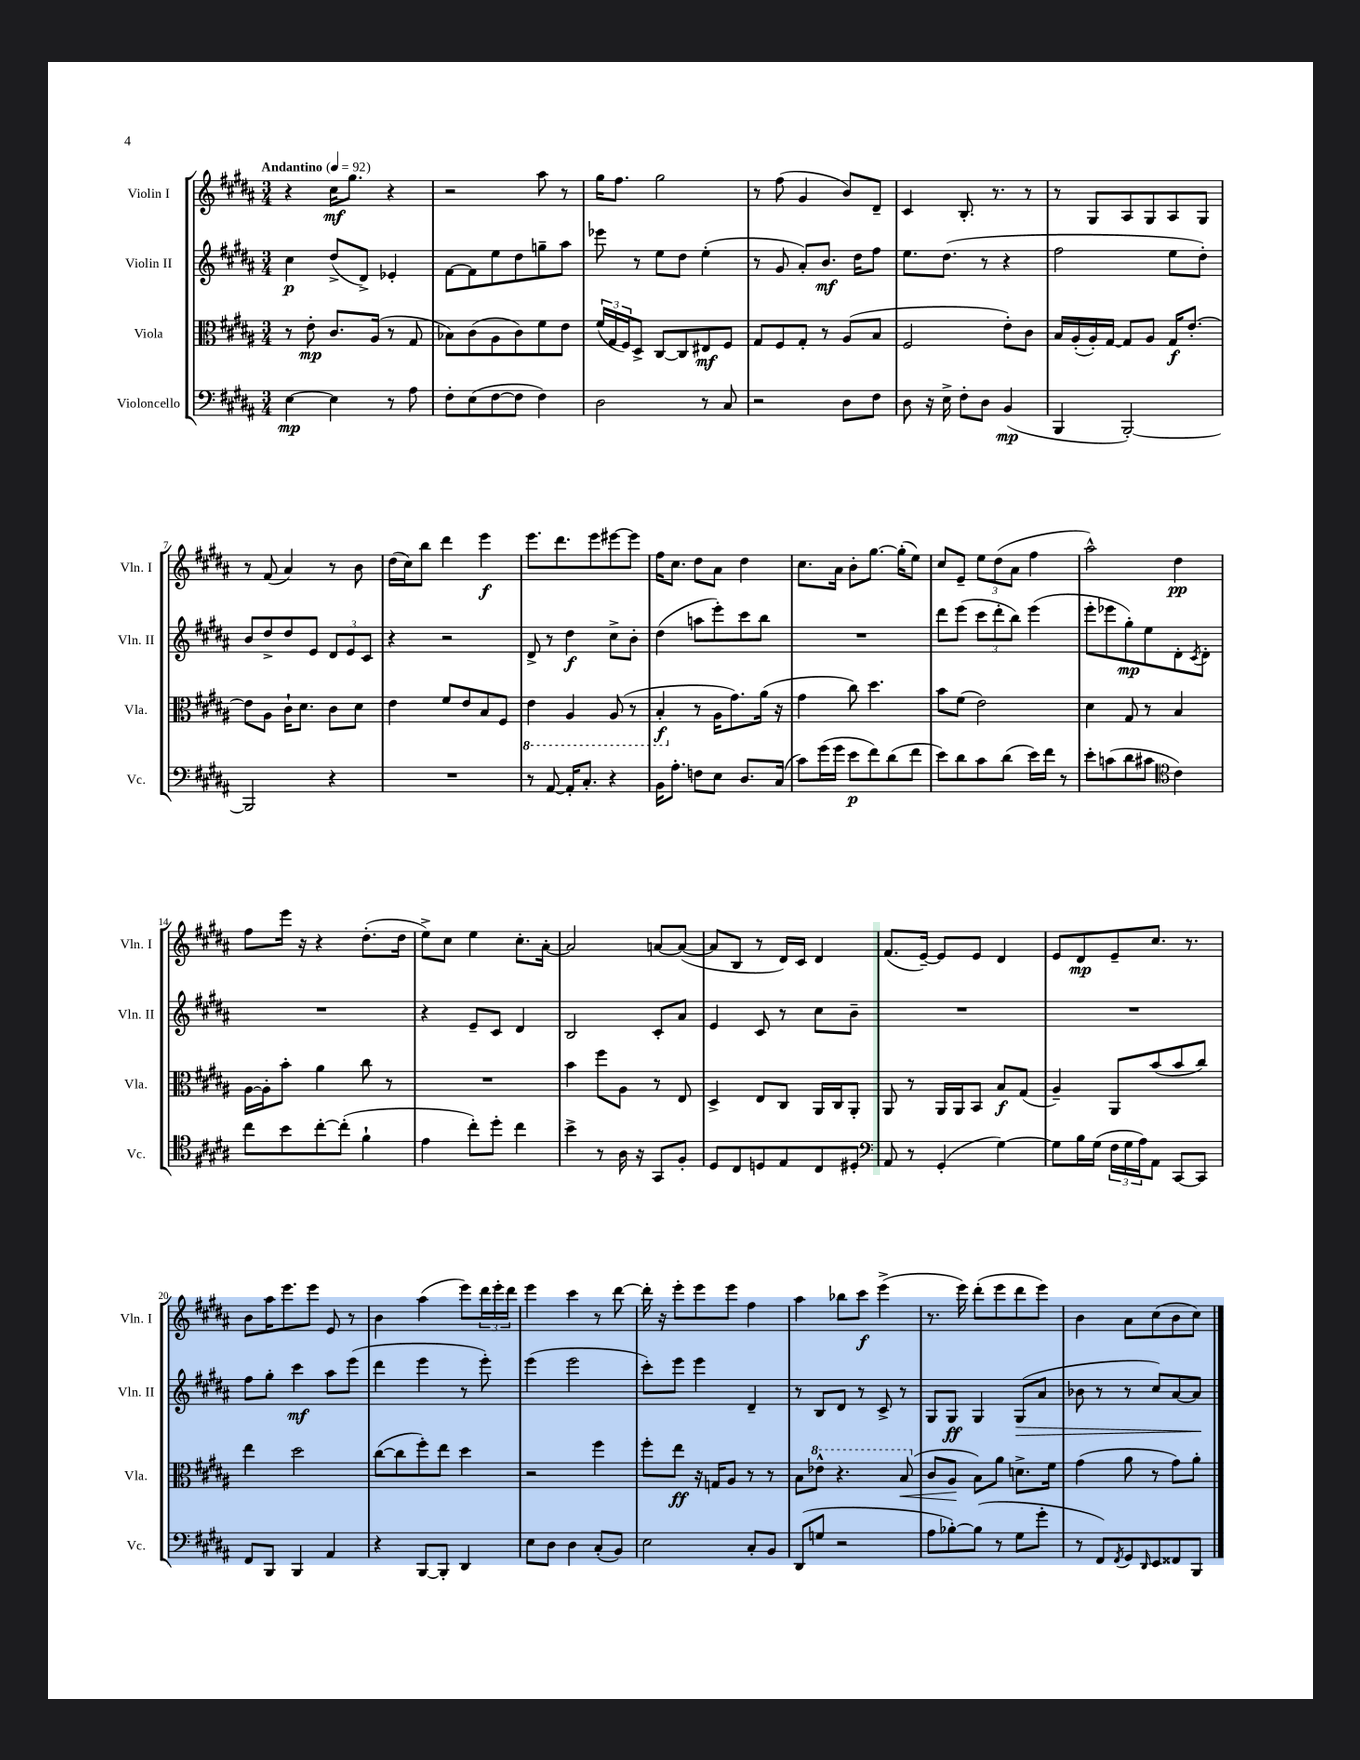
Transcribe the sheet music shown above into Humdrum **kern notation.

**kern	**kern	**kern	**kern
*staff4	*staff3	*staff2	*staff1
*clefF4	*clefC3	*clefG2	*clefG2
*k[f#c#g#d#a#]	*k[f#c#g#d#a#]	*k[f#c#g#d#a#]	*k[f#c#g#d#a#]
*M3/4	*M3/4	*M3/4	*M3/4
*MM92	*MM92	*MM92	*MM92
[4E	8r	4cc#	4r
.	8e'	.	.
4E]	8.c#	(8dd#^	16cc#
.	.	.	8.gg#
.	.	8d#^)	.
.	(16A#	.	.
8r	8r	4e-'	4r
8A#	8G#	.	.
=	=	=	=
8F#'	8B-)	[8f#	2r
(8E	(8c#	8f#]	.
[8F#	8A#	8ee	.
8F#]	8c#)	8dd#	.
4F#)	8f#	8gg~	8aa#
.	8e	8aa#	8r
=	=	=	=
2D#	(24f#	8eee-	16gg#
.	24G#	.	.
.	.	.	8.ff#
.	24F#)	.	.
.	8D#^	8r	.
.	[8C#	8ee	2gg#
.	8C#]	8dd#	.
8r	8E#	(4ee'	.
8C#	8F#	.	.
=	=	=	=
2r	8G#	8r	8r
.	8F#	8g#	(8ff#
.	8G#'	8a#')	4g#
.	8r	8.b	.
8D#	(8A#	.	8b)
.	.	16dd#	.
8F#	8B	8ff#	8d#~
=	=	=	=
8D#	2F#	8.ee	4c#
16r	.	.	.
16E^	.	(8.dd#	.
8F#'	.	.	8.B'
8D#	.	8r	.
.	.	.	8.r
(4BB	8e')	4r	.
.	8c#	.	8r
=	=	=	=
4BBB	16B	2ff#	8r
.	(16A#'	.	.
.	16A#')	.	8G#
.	[16G#	.	.
[2BBB')	8G#]	.	8A#
.	8A#	.	8G#
.	16G#	8ee	8A#
.	[8.e'	.	.
.	.	8dd#')	8G#
=	=	=	=
2BBB]	8e]	8b	8r
.	8A#	8dd#^	(8f#
.	16c#`	8dd#	4a#)
.	8.d#	.	.
.	.	8e	.
4r	8c#	12d#	8r
.	.	12e	.
.	8d#	.	8b
.	.	12c#	.
=	=	=	=
2.r	4e	4r	(16dd#
.	.	.	16cc#)
.	.	.	8bb
.	8f#	2r	4ddd#
.	8e	.	.
.	8B	.	4eee
.	8F#	.	.
=	=	=	=
8r	4E	8d#^	8.eee
[8AA#	.	8r	.
.	.	.	8.ddd#
16AA#']	4AA#	4dd#	.
8.C#'	.	.	.
.	.	.	8eee
4r	(8AA#	8cc#^	[8eee#
.	8r	8b'	8eee#]
=	=	=	=
16BB	4BB'	(4dd#	16ff#
8.A#'	.	.	8.cc#
8F	8r	8aa	8dd#
8E	16A#	8eee')	8a#
.	8.g#)	.	.
8.D#	.	8ccc#	4dd#
.	(16a#	8bb	.
(16C#	16r	.	.
=	=	=	=
8c#)	4g#	2.r	8.cc#
(16g#	.	.	.
16g#	.	.	16a#
8e	8cc#)	.	8b'
8f#)	4.dd#	.	[8.gg#
(8d#	.	.	.
.	.	.	(16gg#']
8f#	.	.	8ee)
=	=	=	=
8e)	8b	8ddd#	8cc#
8d#	(8f#	(8eee	8e~
8c#	2e)	12ccc#	12ee
.	.	12ddd#'	(12dd#
(8d#	.	.	.
.	.	12bb)	12a#
16e)	.	(4eee	4ff#
16f#	.	.	.
8r	.	.	.
=	=	=	=
8e'	4d#	8eee'	2aa#^^)
(8c	.	8eee-	.
8d#	8G#	8gg#')	.
8c#	8r	8ee	.
*clefC4	*	*	*
4c#)	4B	8d#'	4dd#
.	.	8qc#	.
.	.	8d#'	.
=	=	=	=
8cc#	[16A#	2.r	8ff#
.	16A#']	.	.
8b	8b'	.	16eee
.	.	.	16r
[8cc#'	4a#	.	4r
(8cc#']	.	.	.
4f#`	8cc#	.	(8.dd#'
.	8r	.	.
.	.	.	16dd#
=	=	=	=
4e	2.r	4r	8ee^)
.	.	.	8cc#
8cc#')	.	8e~	4ee
8dd#'	.	8c#	.
4cc#	.	4d#	8.cc#'
.	.	.	[16a#'
=	=	=	=
4b^	4b	2B	2a#]
8r	8ff#	.	.
16A#	8A#	.	.
16r	.	.	.
8GG#	8r	8c#'	[8a
8F#'	8E	8a#	(8a_
=	=	=	=
8D#	4D#^	4e	8a]
8C#	.	.	8B
8D	8E	8c#	8r
8E	8C#	8r	16d#)
.	.	.	16c#
8C#	16AA#	8cc#	4d#
.	16C#	.	.
8D#'	8AA#'	8b~	.
=	=	=	=
*clefF4	*	*	*
8AA#	8AA#	2.r	(8.f#
8r	8r	.	.
.	.	.	[16e~)
(4GG#'	16AA#	.	8e]
.	16AA#	.	.
.	8BB	.	8e
[4G#)	8B	.	4d#
.	(8G#	.	.
=	=	=	=
8G#]	4A#~)	2.r	8e
16B	.	.	8d#
(16G#	.	.	.
24F#	8AA#	.	8e~
24G#	.	.	.
24A#)	.	.	.
8AA#	(8b	.	8.cc#
[8CC#	8b	.	.
.	.	.	8.r
8CC#]	8cc#)	.	.
=	=	=	=
8FF#	4ee	8ff#	8b
8BBB	.	8gg#'	16aa#
.	.	.	8.eee
4BBB	2dd#	4ccc#	.
.	.	.	8eee
4AA#	.	8aa#	8e
.	.	(8eee	8r
=	=	=	=
4r	([8cc#	4ddd#	4b
.	8cc#]	.	.
[8BBB	8ff#')	4eee	(4aa#
8BBB']	8ee	.	.
4DD#	4dd#	8r	8eee)
.	.	8eee')	24ddd#
.	.	.	24eee'
.	.	.	24ddd#
=	=	=	=
8E	2r	(4eee	4eee
8D#	.	.	.
4D#	.	2eee	4ccc#
(8C#'	4ff#	.	8r
8BB)	.	.	[8ddd#
=	=	=	=
2E	8ff#'	8ccc#')	16ddd#']
.	.	.	16r
.	8ee	8eee	8eee'
.	16r	4eee	8eee
.	16G	.	.
.	8A#	.	8eee
8C#'	8r	4d#~	4ff#
8BB	8r	.	.
=	=	=	=
(8DD#	8B	8r	4aa#
8G	8ee-^^	8B	.
2r	4.r	8d#	8bb-
.	.	8r	8ccc#
.	.	8c#^	(4eee^
.	(8b	8r	.
=	=	=	=
8A#	8c#	8G#	8.r
[8B-')	8A#	8G#	.
.	.	.	16eee)
(8B-]	8B)	4G#	(8ddd#'
8r	8a#	.	8eee
8G#	8.d^	(8G#	8ddd#
8g#'	.	8a#	8eee)
.	16f#	.	.
=	=	=	=
8r	(4g#	8b-	4b
8FF#)	.	8r	.
8qFF#	.	.	.
8GG#	8a#	8r	8a#
16qqDD#	.	.	.
8EE	8r	8cc#)	(8cc#
8FF##	8g#)	[8a#	8b
8BBB	8a#'	8a#]	8cc#)
==	==	==	==
*-	*-	*-	*-
